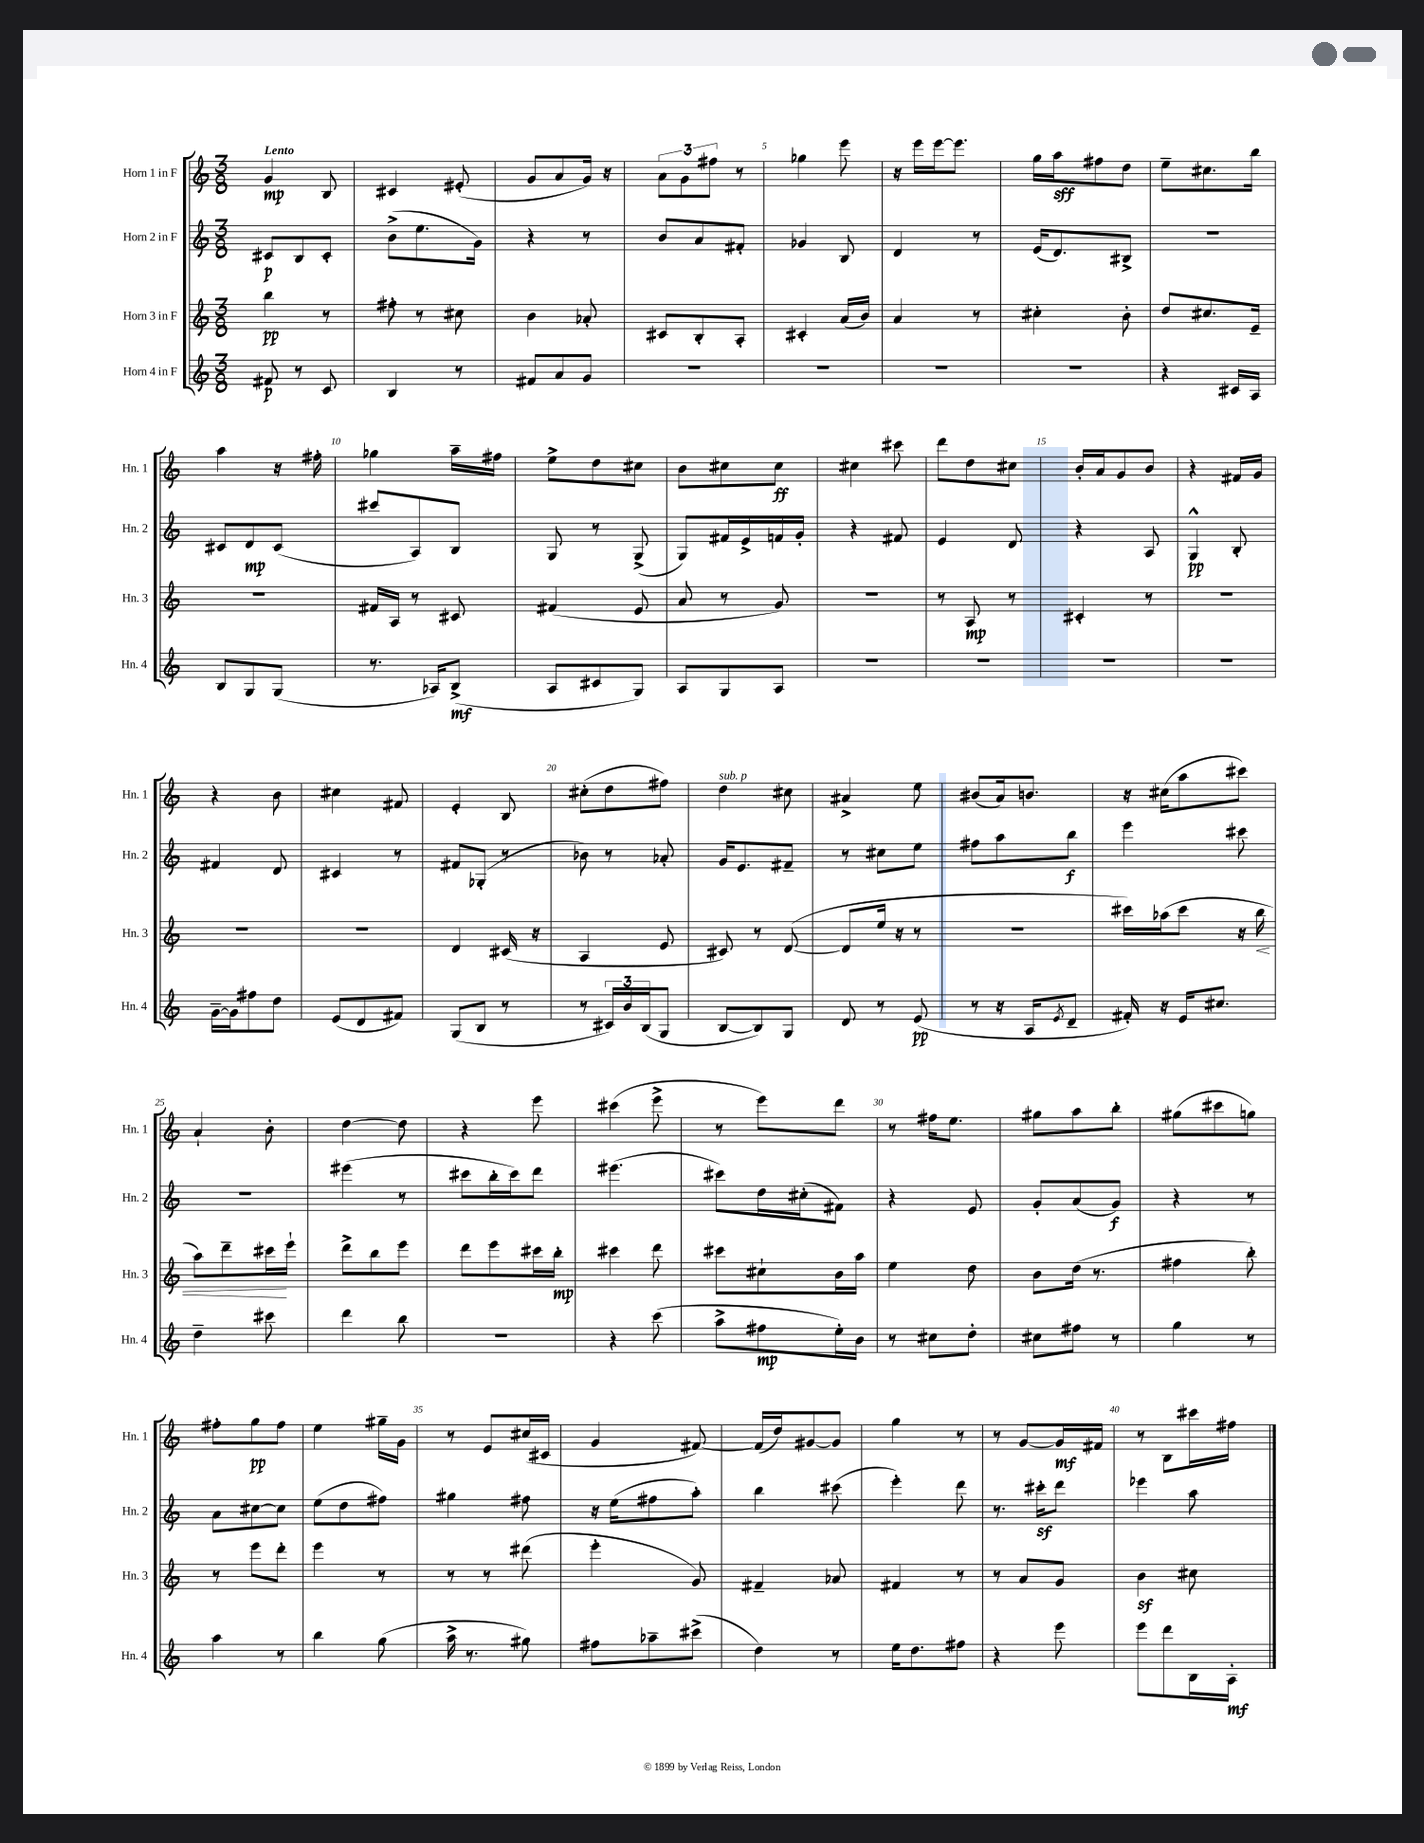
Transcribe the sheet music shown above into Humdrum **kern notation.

**kern	**kern	**kern	**kern
*staff4	*staff3	*staff2	*staff1
*clefG2	*clefG2	*clefG2	*clefG2
*k[]	*k[]	*k[]	*k[]
*M3/8	*M3/8	*M3/8	*M3/8
8f#/	4bb\	8c#/L	4g/
8r	.	8B/	.
8c/	8r	8c#'/J	8B/
=	=	=	=
4B/	8ff#'\	(8b^\L	4c#/
.	8r	8.ee\	.
8r	8cc#\	.	(8e#'/
.	.	16g\Jk)	.
=	=	=	=
8f#/L	4b\	4r	8g/L
8a/	.	.	8a/
8g/J	8a-'/	8r	16g/Jk)
.	.	.	16r
=	=	=	=
4.r	8c#/L	8b/L	12a\L
.	.	.	12g\
.	8B'/	8a/	.
.	.	.	12ff#\J
.	8A'/J	8f#'/J	8r
=	=	=	=
4.r	4c#'/	4g-/	4gg-\
.	(16a/LL	8B/	8eee\
.	16b/JJ)	.	.
=	=	=	=
4.r	4a/	4d/	16r
.	.	.	16eee\LL
.	.	.	[16eee\J
.	.	.	8.eee\]J
.	8r	8r	.
=	=	=	=
4.r	4cc#'\	(16e/LK	16gg\LL
.	.	8.d/)	16aa\J
.	.	.	8ff#\
.	8b'\	8B#^/J	8dd\J
=	=	=	=
4r	8dd/L	4.r	8ee~\L
.	8.cc#/	.	8.cc#\
16c#/LL	.	.	.
16A/JJ	16e~/Jk	.	16bb\Jk
=	=	=	=
8B/L	4.r	8c#/L	4aa\
8G/	.	8d/	.
(8G/J	.	(8c#/J	16r
.	.	.	16ff#'\
=	=	=	=
8.r	16f#/LL	8ccc#/L	4gg-\
.	16A/JJ	.	.
.	8r	8A/)	.
16A-/LK)	.	.	.
(8B^/J	8c#/	8B/J	16aa~\LL
.	.	.	16ff#\JJ
=	=	=	=
8A/L	(4f#/	8G/	8ee^\L
8c#/	.	8r	8dd\
8G/J)	8e/	(8G^/	8cc#\J
=	=	=	=
8A/L	8a/	8G/L)	8b\L
8G/	8r	16f#/L	8cc#\
.	.	16e^/	.
8A/J	8g/)	16f/	8cc#\J
.	.	16g'/JJ	.
=	=	=	=
4.r	4.r	4r	4cc#\
.	.	8f#/	8ccc#\
=	=	=	=
4.r	8r	4e/	8ddd\L
.	8A/	.	8dd\
.	8r	8d/	8cc#\J
=	=	=	=
4.r	4c#'/	4r	16b'/LL
.	.	.	16a/J
.	.	.	8g/
.	8r	8A/	8b/J
=	=	=	=
4.r	4.r	4G^^/	4r
.	.	8B'/	16f#/LL
.	.	.	16g/JJ
=	=	=	=
[16g~\LL	4.r	4f#/	4r
16g\]J	.	.	.
8ff#\	.	.	.
8dd\J	.	8d/	8b\
=	=	=	=
(8e/L	4.r	4c#/	4cc#\
8d/	.	.	.
8f#/J)	.	8r	8f#/
=	=	=	=
(8G/L	4d/	8f#/L	4e'/
8B/J	.	(8G-'/J	.
8r	(16c#/	8r	8B/
.	16r	.	.
=	=	=	=
8r	4A/	8b-\)	(8cc#'\L
24c#/LL)	.	8r	8dd\
24b/	.	.	.
(24B/J	.	.	.
8G/J	8e/	8a-'/	8ff#\J)
=	=	=	=
[8B/L	8c#/)	16g/LK	4dd\
.	.	8.e/	.
8B/])	8r	.	.
8G/J	([8d/	8f#~/J	8cc#\
=	=	=	=
8d/	8d/]L	8r	4a#^/
8r	16ee/Jk	8cc#\L	.
.	16r	.	.
(8e/	8r	8ee\J	8ee\
=	=	=	=
8r	4.r	8ff#\L	(8b#/L
16r	.	8aa\	16a/k)
16A/LK	.	.	8.b/J
8qe/	.	.	.
8d~/J	.	8bb\J	.
=	=	=	=
16f#'/)	16ccc#\LL)	4eee\	16r
16r	(16aa-\J	.	(16cc#\LK
16e/LK	8ccc#\J	.	8aa\
8.cc#/J	.	.	.
.	16r	8ccc#\	8ccc#\J)
.	16bb\	.	.
=	=	=	=
4dd~\	8aa\L)	4.r	4a`/
.	8ddd~\	.	.
8ccc#\	16ccc#\L	.	8b'\
.	16eee`\JJ	.	.
=	=	=	=
4ddd\	8ddd^\L	(4eee#\	[4dd\
.	8bb\	.	.
8bb\	8eee\J	8r	8dd\]
=	=	=	=
4.r	8ddd\L	8ccc#\L	4r
.	8eee\	16bb'\L	.
.	.	16ccc#\J)	.
.	16ccc#\L	8ddd\J	8eee\
.	16bb'\JJ	.	.
=	=	=	=
4r	4ccc#\	(4.eee#\	(4ccc#\
(8ccc\	8ddd\	.	8eee^\
=	=	=	=
8aa^\L	8ccc#\L	8ccc#\L)	8r
8ff#\	8cc#`\	16dd\L	8eee\L)
.	.	(16cc#'\J	.
16ee'\L)	16b\L	8f#\J)	8ddd\J
16b\JJ	16aa\JJ	.	.
=	=	=	=
8r	4ee\	4r	8r
8cc#\L	.	.	16ff#\LK
.	.	.	8.ee\J
8dd'\J	8dd\	8e/	.
=	=	=	=
8cc#\L	8b\L	8g'/L	8gg#\L
8ff#\J	(16dd\Jk	(8a/	8aa\
.	8.r	.	.
8r	.	8g/J)	8bb'\J
=	=	=	=
4gg\	4ff#\	4r	(8gg#\L
.	.	.	8ccc#\
8r	8bb'\)	8r	8gg\J)
=	=	=	=
4aa\	8r	8a\L	8ff#'\L
.	8eee\L	[8cc#\	8gg\
8r	8ddd'\J	8cc#\]J	8ff#\J
=	=	=	=
4bb\	4eee\	(8ee\L	4ee\
.	.	8dd\	.
(8gg\	8r	8ff#\J)	16gg#~\LL
.	.	.	16g\JJ
=	=	=	=
16aa^\	8r	4gg#\	8r
8.r	.	.	.
.	8r	.	8e/L
8gg#\)	(8ddd#\	8ff#\	(16cc#/L
.	.	.	16c#/JJ
=	=	=	=
8ff#\L	4eee'\	16r	4g/
.	.	(16ee\LK	.
8aa-~\	.	8ff#\	.
(8ccc#^\J	8g/)	8aa'\J)	[8f#/)
=	=	=	=
4dd\)	4f#~/	4bb\	(16f#/]LL
.	.	.	16dd/J)
.	.	.	[8g#/
8r	8a-/	(8ccc#\	8g#/]J
=	=	=	=
16ee\LK	4f#/	4eee'\)	4gg\
8.dd\	.	.	.
8ff#\J	8r	8ddd\	8r
=	=	=	=
4r	8r	8.r	8r
.	8a/L	.	[8g/L
.	.	16ccc#'\LK	.
8eee\	8g/J	8ddd\J	16g/]L
.	.	.	16f#/JJ
=	=	=	=
8eee\L	4b\	4eee-\	8r
8ddd\	.	.	8B\L
16B\L	8cc#\	8aa\	16ccc#\L
16A'\JJ	.	.	16ff#\JJ
==	==	==	==
*-	*-	*-	*-
